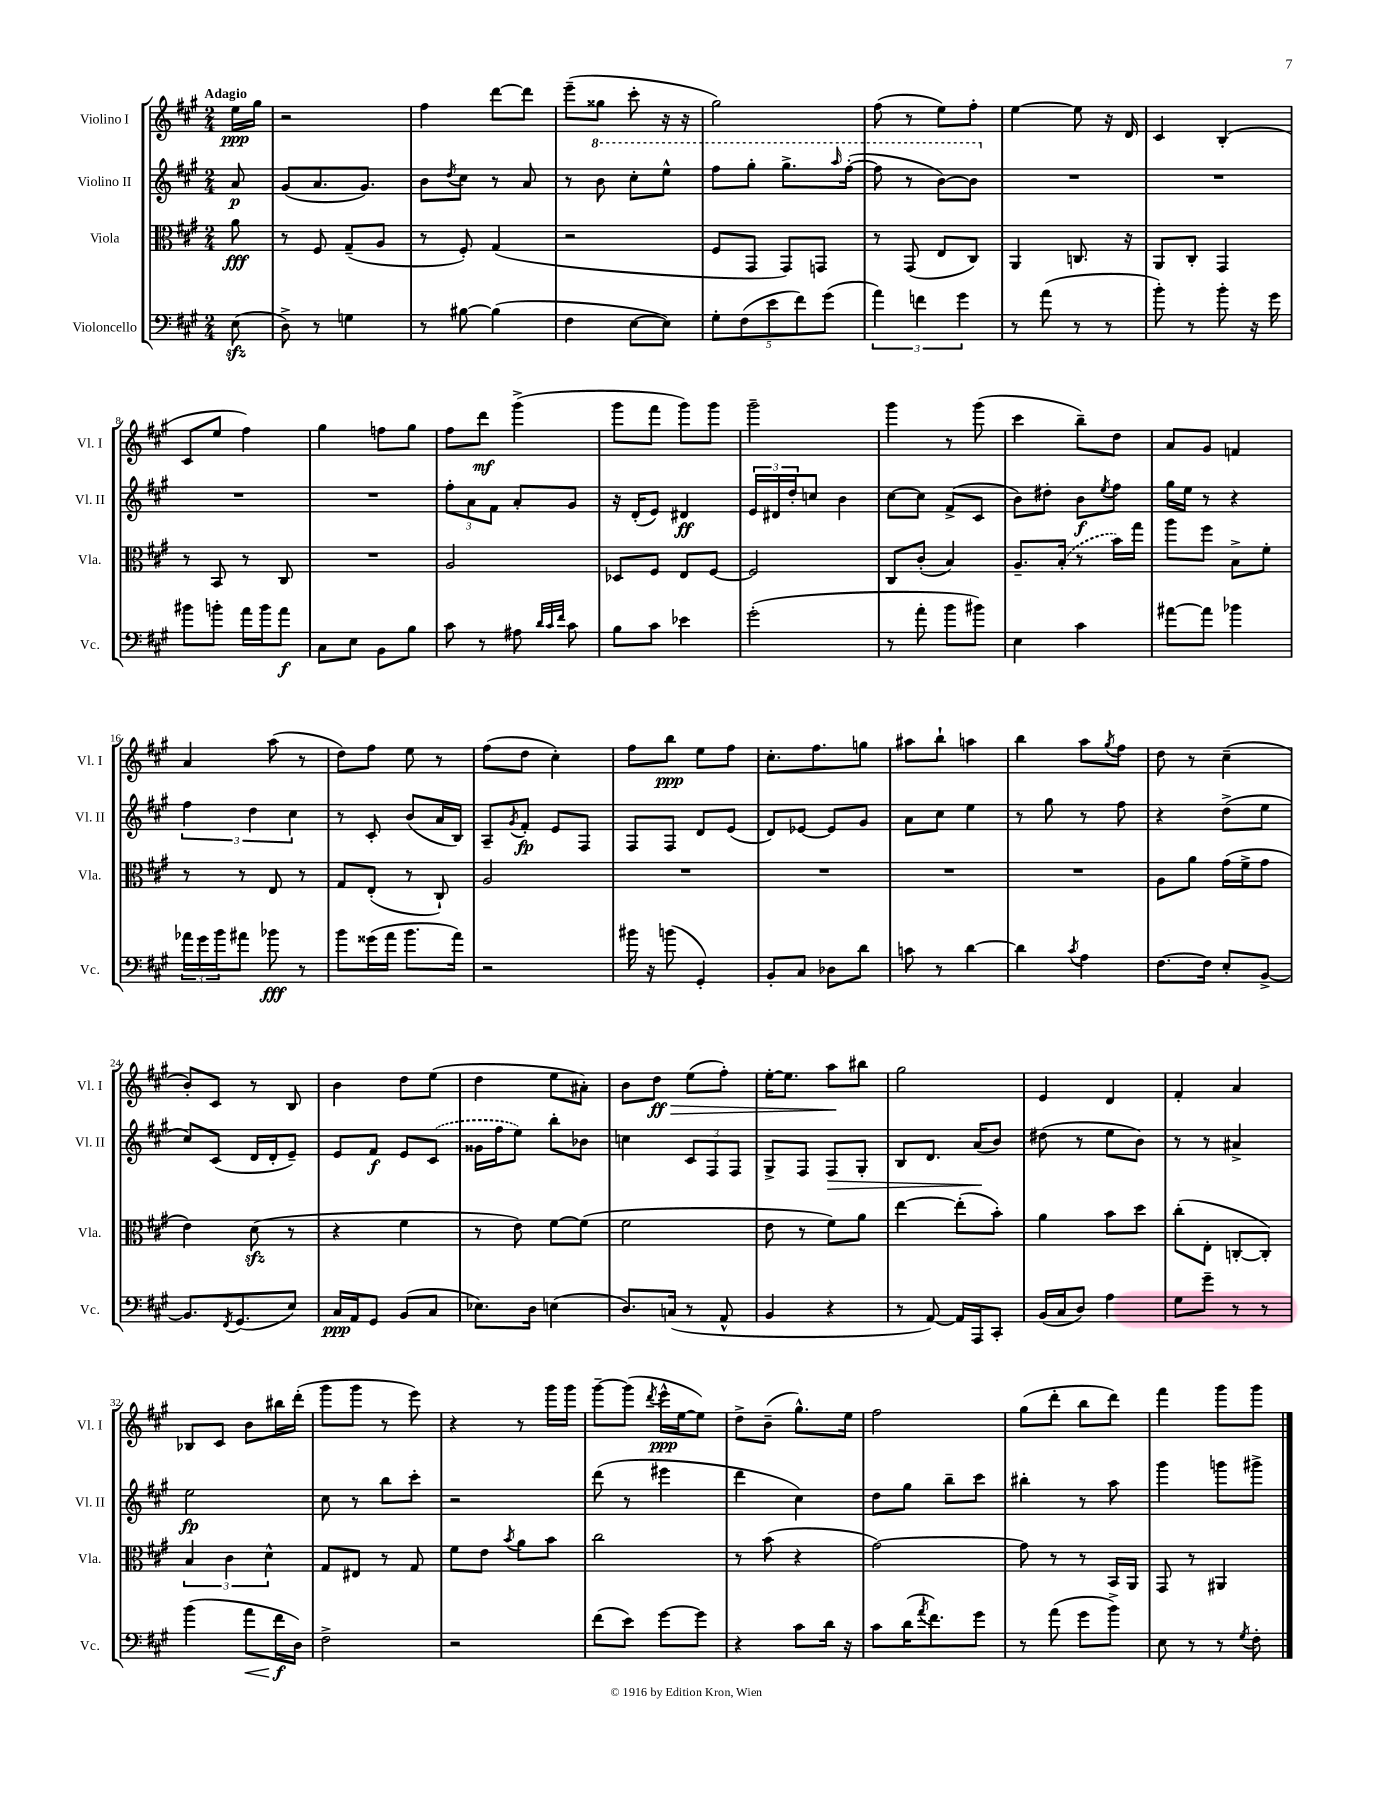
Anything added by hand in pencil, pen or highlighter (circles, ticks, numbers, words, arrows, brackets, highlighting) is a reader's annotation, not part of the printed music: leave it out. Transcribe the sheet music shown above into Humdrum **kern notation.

**kern	**dynam	**kern	**dynam	**kern	**dynam	**kern	**dynam
*part4	*part4	*part3	*part3	*part2	*part2	*part1	*part1
*staff4	*staff4	*staff3	*staff3	*staff2	*staff2	*staff1	*staff1
*I"Violoncello	*	*I"Viola	*	*I"Violino II	*	*I"Violino I	*
*I'Vc.	*	*I'Vla.	*	*I'Vl. II	*	*I'Vl. I	*
*clefF4	*	*clefC3	*	*clefG2	*	*clefG2	*
*k[f#c#g#]	*	*k[f#c#g#]	*	*k[f#c#g#]	*	*k[f#c#g#]	*
*M2/4	*	*M2/4	*	*M2/4	*	*M2/4	*
=	=	=	=	=	=	=	=
!	!	!	!	!	!	!LO:TX:a:B:t=Adagio	!
(8Ezz\	.	8a\	fff	8a/	p	16ee\LL	ppp
.	.	.	.	.	.	16gg#\JJ	.
=1	=1	=1	=1	=1	=1	=1	=1
8D^\)	.	8r	.	(8g#/L	.	2r	.
8r	.	8F#/	.	8.a/	.	.	.
4Gn\	.	(8G#~/L	.	.	.	.	.
.	.	.	.	8.g#/J)	.	.	.
.	.	8A/J	.	.	.	.	.
=2	=2	=2	=2	=2	=2	=2	=2
8r	.	8r	.	8b\L	.	4ff#\	.
.	.	.	.	8qdd/	.	.	.
[8B#X\	.	8F#'/)	.	8cc#\J	.	.	.
(4B#\]	.	(4G#/	.	8r	.	[8ddd\L	.
.	.	.	.	8a/	.	8ddd\J]	.
=3	=3	=3	=3	=3	=3	=3	=3
4F#\	.	2r	.	8r	.	(8eee~\L	.
*	*	*	*	*8va	*	*	*
.	.	.	.	8bb\	.	8gg##X\J	.
[8E\L	.	.	.	8ccc#'\L	.	8ccc#'\	.
8E\J])	.	.	.	8eee^^\J	.	16r	.
.	.	.	.	.	.	16r	.
=4	=4	=4	=4	=4	=4	=4	=4
10G#'\L	.	8F#/L	.	8fff#\L	.	2gg#\)	.
(10F#\	.	.	.	.	.	.	.
.	.	8GG#/J	.	8ggg#'\J	.	.	.
10e\	.	.	.	.	.	.	.
.	.	8GG#/L)	.	8.ggg#^\L	.	.	.
10f#\)	.	.	.	.	.	.	.
.	.	8GGn/J	.	.	.	.	.
(10g#\J	.	.	.	.	.	.	.
.	.	.	.	16qqaaa/	.	.	.
.	.	.	.	([16fff#'\Jk	.	.	.
=5	=5	=5	=5	=5	=5	=5	=5
6a\)	.	8r	.	8fff#\]	.	(8ff#\	.
.	.	(8GG#/	.	8r	.	8r	.
6fn\	.	.	.	.	.	.	.
.	.	8E/L	.	[8bb\L)	.	8ee\L)	.
6g#\	.	.	.	.	.	.	.
.	.	8C#/J)	.	8bb\J]	.	8ff#'\J	.
=6	=6	=6	=6	=6	=6	=6	=6
*	*	*	*	*X8va	*	*	*
8r	.	4AA/	.	2r	.	[4ee\	.
(8a\	.	.	.	.	.	.	.
8r	.	8.Cn/	.	.	.	8ee\]	.
8r	.	.	.	.	.	16r	.
.	.	16r	.	.	.	16d/	.
=7	=7	=7	=7	=7	=7	=7	=7
8b'\)	.	8AA/L	.	2r	.	4c#/	.
8r	.	8C#'/J	.	.	.	.	.
8b'\	.	4GG#/	.	.	.	(4B'/	.
16r	.	.	.	.	.	.	.
16g#\	.	.	.	.	.	.	.
!!LO:LB:g=z
=8	=8	=8	=8	=8	=8	=8	=8
8b#X\L	.	8r	.	2r	.	8c#/L	.
8bn'\J	.	8BB/	.	.	.	8ee/J	.
16a\LL	.	8r	.	.	.	4ff#\)	.
16b\J	.	.	.	.	.	.	.
8a\J	f	8C#/	.	.	.	.	.
=9	=9	=9	=9	=9	=9	=9	=9
8C#\L	.	2r	.	2r	.	4gg#\	.
8E\J	.	.	.	.	.	.	.
8BB\L	.	.	.	.	.	8ffn\L	.
8B\J	.	.	.	.	.	8gg#\J	.
=10	=10	=10	=10	=10	=10	=10	=10
8c#\	.	2A/	.	12ff#'\L	.	8ff#\L	.
.	.	.	.	12a\	.	.	.
8r	.	.	.	.	.	8ddd\J	mf
.	.	.	.	12f#\J	.	.	.
8A#X\	.	.	.	8a'/L	.	(4ggg#^\	.
32qqd/LLL	.	.	.	.	.	.	.
32qqc#/	.	.	.	.	.	.	.
32qqf#/JJJ	.	.	.	.	.	.	.
8c#\	.	.	.	8g#/J	.	.	.
=11	=11	=11	=11	=11	=11	=11	=11
8B\L	.	8D-X/L	.	16r	.	8ggg#\L	.
.	.	.	.	(16d'/KL	.	.	.
8c#\J	.	8F#/J	.	8e/J)	.	8fff#\J	.
4e-X\	.	8E/L	.	4d#X/	ff	8ggg#\L)	.
.	.	[8F#/J	.	.	.	8ggg#\J	.
=12	=12	=12	=12	=12	=12	=12	=12
(2g#'\	.	2F#/]	.	24e/LL	.	2ggg#~\	.
.	.	.	.	24d#X/	.	.	.
.	.	.	.	24dd'/J	.	.	.
.	.	.	.	8ccn/J	.	.	.
.	.	.	.	4b\	.	.	.
=13	=13	=13	=13	=13	=13	=13	=13
8r	.	8C#/L	.	[8cc#\L	.	4ggg#\	.
8a'\	.	(8c#'/J	.	8cc#\J]	.	.	.
8b\L	.	4B/)	.	(8f#^/L	.	8r	.
8b#X\J)	.	.	.	8c#/J	.	(8ggg#\	.
=14	=14	=14	=14	=14	=14	=14	=14
4E\	.	8.A~/L	.	8b\L)	.	4ccc#\	.
.	.	.	.	8dd#X'\J	.	.	.
.	.	(16B'/Jk	.	.	.	.	.
4c#\	.	8r	.	8b\L	f	8bb~\L)	.
.	.	.	.	8qee/	.	.	.
.	.	16b\LL)	.	8ff#\J	.	8dd\J	.
.	.	16gg#\JJ	.	.	.	.	.
=15	=15	=15	=15	=15	=15	=15	=15
[8a#X\L	.	8aa\L	.	16gg#\LL	.	8a/L	.
.	.	.	.	16ee\JJ	.	.	.
8a#\J]	.	8ff#\J	.	8r	.	8g#/J	.
4b-X\	.	8B^\L	.	4r	.	4fn/	.
.	.	8f#'\J	.	.	.	.	.
!!LO:LB:g=z
=16	=16	=16	=16	=16	=16	=16	=16
24a-X\LL	.	8r	.	6ff#\	.	4a/	.
24g#\	.	.	.	.	.	.	.
24b\J	.	.	.	.	.	.	.
8a#X\J	.	8r	.	.	.	.	.
.	.	.	.	6dd\	.	.	.
8b-X\	fff	8E/	.	.	.	(8aa\	.
.	.	.	.	6cc#\	.	.	.
8r	.	8r	.	.	.	8r	.
=17	=17	=17	=17	=17	=17	=17	=17
8b\L	.	8G#/L	.	8r	.	8dd\L)	.
(16g##X\L	.	(8E'/J	.	8c#'/	.	8ff#\J	.
16a\JJ	.	.	.	.	.	.	.
8.b\L	.	8r	.	(8b/L	.	8ee\	.
.	.	8C#`/)	.	16a/L	.	8r	.
16a\Jk)	.	.	.	16B/JJ)	.	.	.
=18	=18	=18	=18	=18	=18	=18	=18
2r	.	2A/	.	8A~/L	.	(8ff#\L	.
.	.	.	.	8qg#/	.	.	.
.	.	.	.	8f#'/J	fp	8dd\J	.
.	.	.	.	8e/L	.	4cc#'\)	.
.	.	.	.	8F#/J	.	.	.
=19	=19	=19	=19	=19	=19	=19	=19
16b#X\	.	2r	.	8F#/L	.	8ff#\L	.
16r	.	.	.	.	.	.	.
(8bn\	.	.	.	8F#/J	.	8bb\J	ppp
4GG#'/)	.	.	.	8d/L	.	8ee\L	.
.	.	.	.	(8e/J	.	8ff#\J	.
=20	=20	=20	=20	=20	=20	=20	=20
8BB'/L	.	2r	.	8d/L)	.	8.cc#'\L	.
8C#/J	.	.	.	[8e-X/J	.	.	.
.	.	.	.	.	.	8.ff#\	.
8D-X\L	.	.	.	8e-/L]	.	.	.
8d\J	.	.	.	8g#/J	.	8ggn\J	.
=21	=21	=21	=21	=21	=21	=21	=21
8cn\	.	2r	.	8a\L	.	8aa#X\L	.
8r	.	.	.	8cc#\J	.	8bb`\J	.
[4d\	.	.	.	4ee\	.	4aan\	.
=22	=22	=22	=22	=22	=22	=22	=22
4d\]	.	2r	.	8r	.	4bb\	.
.	.	.	.	8gg#\	.	.	.
8qc#/	.	.	.	.	.	.	.
4A\	.	.	.	8r	.	8aa\L	.
.	.	.	.	.	.	8qgg#/	.
.	.	.	.	8ff#\	.	8ff#\J	.
=23	=23	=23	=23	=23	=23	=23	=23
[8.F#\L	.	8A\L	.	4r	.	8dd\	.
.	.	8a\J	.	.	.	8r	.
16F#\Jk]	.	.	.	.	.	.	.
8E'/L	.	(16g#\LL	.	(8dd^\L	.	(4cc#~\	.
.	.	16f#^\J	.	.	.	.	.
[8BB^/J	.	8g#\J	.	8ee\J	.	.	.
!!LO:LB:g=z
=24	=24	=24	=24	=24	=24	=24	=24
8.BB/L]	.	4e\)	.	8cc#/L)	.	8b'/L)	.
.	.	.	.	(8c#/J	.	8c#/J	.
8qFF#/	.	.	.	.	.	.	.
(8.GG#/	.	.	.	.	.	.	.
.	.	(8dzz\	.	16d/LL	.	8r	.
.	.	.	.	16d'/J	.	.	.
8E/J)	.	8r	.	8e~/J)	.	8B/	.
=25	=25	=25	=25	=25	=25	=25	=25
16C#/LL	ppp	4r	.	8e/L	.	4b\	.
16AA/J	.	.	.	.	.	.	.
8GG#/J	.	.	.	8f#/J	f	.	.
(8BB/L	.	4f#\	.	8e/L	.	8dd\L	.
8C#/J	.	.	.	(8c#/J	.	(8ee\J	.
=26	=26	=26	=26	=26	=26	=26	=26
8.E-X\L)	.	8r	.	16g##X\LL	.	4dd\	.
.	.	.	.	16ff#\J	.	.	.
.	.	8e\)	.	8ee\J)	.	.	.
16D\Jk	.	.	.	.	.	.	.
(4En\	.	[8f#\L	.	8bb'\L	.	8ee\L	.
.	.	(8f#\J]	.	8b-X\J	.	8a#X'\J)	.
=27	=27	=27	=27	=27	=27	=27	=27
8.D/L)	.	2f#\	.	4ccn\	.	8b\L	.
!	!	!	!	!	!	!	!LO:HP:b
.	.	.	.	.	.	8dd\J	> ff
(16Cn/Jk	.	.	.	.	.	.	.
8r	.	.	.	12c#/L	.	(8ee\L	.
.	.	.	.	12F#/	.	.	.
8AA^^/	.	.	.	.	.	8ff#'\J)	.
.	.	.	.	12F#/J	.	.	.
=28	=28	=28	=28	=28	=28	=28	=28
4BB/	.	8e\	.	8G#^/L	.	[16ee'\KL	.
.	.	.	.	.	.	8.ee\J]	.
.	.	8r	.	8F#/J	.	.	.
!	!	!	!	!	!LO:HP:b	!	!
4r	.	8f#\L)	.	8F#/L	>	8aa\L	.
.	.	8a\J	.	8G#'/J	.	8bb#X\J	]
=29	=29	=29	=29	=29	=29	=29	=29
8r	.	[4ee\	.	8B/L	.	2gg#\	.
[8AA/)	.	.	.	8.d/J	.	.	.
16AA/LL]	.	(8ee'\L]	.	.	.	.	.
16AAA/J	.	.	.	(16a/KL	.	.	.
8CC#'/J	.	8b'\J)	.	8b/J)	]	.	.
=30	=30	=30	=30	=30	=30	=30	=30
(16BB/LL	.	4a\	.	(8dd#X\	.	4e/	.
16C#/J	.	.	.	.	.	.	.
8D/J)	.	.	.	8r	.	.	.
4A\	.	8b\L	.	8ee\L	.	4d/	.
.	.	8dd\J	.	8b\J)	.	.	.
=31	=31	=31	=31	=31	=31	=31	=31
8G#\L	.	(8cc#'\L	.	8r	.	4f#'/	.
8g#~\J	.	8E'\J	.	8r	.	.	.
8r	.	[8Cn'/L	.	4a#X^/	.	4a/	.
8r	.	8C'/J])	.	.	.	.	.
!!LO:LB:g=z
=32	=32	=32	=32	=32	=32	=32	=32
(4b\	.	6B/	.	2ee\	fp	8B-X/L	.
.	.	.	.	.	.	8c#/J	.
.	.	6c#\	.	.	.	.	.
!	!LO:HP:b	!	!	!	!	!	!
8a\L	<	.	.	.	.	8b\L	.
.	.	6d^^\	.	.	.	.	.
16f#\L	f	.	.	.	.	16bb#X\L	.
16D\JJ)	[	.	.	.	.	(16ddd'\JJ	.
=33	=33	=33	=33	=33	=33	=33	=33
2F#^\	.	8G#/L	.	8cc#\	.	8ggg#\L	.
.	.	8E#X/J	.	8r	.	8ggg#\J	.
.	.	8r	.	8bb\L	.	8r	.
.	.	8G#/	.	8ccc#'\J	.	8eee\)	.
=34	=34	=34	=34	=34	=34	=34	=34
2r	.	8f#\L	.	2r	.	4r	.
.	.	8e\J	.	.	.	.	.
.	.	8qb/	.	.	.	.	.
.	.	8a\L	.	.	.	8r	.
.	.	8b\J	.	.	.	16ggg#\LL	.
.	.	.	.	.	.	16ggg#\JJ	.
=35	=35	=35	=35	=35	=35	=35	=35
(8f#\L	.	2cc#\	.	(8ddd\	.	[8ggg#~\L	.
8e\J)	.	.	.	8r	.	(8ggg#\J]	.
.	.	.	.	.	.	8qddd/	.
[8g#\L	.	.	.	4eee#X\	.	16eee^^\LL	ppp
.	.	.	.	.	.	[16ee\J	.
8g#\J]	.	.	.	.	.	8ee\J])	.
=36	=36	=36	=36	=36	=36	=36	=36
4r	.	8r	.	4ddd\	.	8dd^\L	.
.	.	(8b\	.	.	.	(8b~\J	.
8c#\L	.	4r	.	4cc#\)	.	8.gg#^^\L)	.
16d\Jk	.	.	.	.	.	.	.
16r	.	.	.	.	.	16ee\Jk	.
=37	=37	=37	=37	=37	=37	=37	=37
8c#\L	.	[2g#\)	.	8dd\L	.	2ff#\	.
(16d\K	.	.	.	8gg#\J	.	.	.
8qa/	.	.	.	.	.	.	.
8.f#\)	.	.	.	.	.	.	.
.	.	.	.	8bb~\L	.	.	.
8g#\J	.	.	.	8ccc#\J	.	.	.
=38	=38	=38	=38	=38	=38	=38	=38
8r	.	8g#\]	.	4bb#X'\	.	(8gg#\L	.
(8a\	.	8r	.	.	.	8ddd'\J	.
8g#\L	.	8r	.	8r	.	8bb\L	.
8b^\J)	.	16BB/LL	.	8aa\	.	8ddd\J)	.
.	.	16AA/JJ	.	.	.	.	.
=39	=39	=39	=39	=39	=39	=39	=39
8E\	.	8GG#/	.	4ggg#\	.	4fff#\	.
8r	.	8r	.	.	.	.	.
8r	.	4AA#X/	.	8gggn\L	.	8ggg#\L	.
8qG#/	.	.	.	.	.	.	.
8F#'\	.	.	.	8ggg#X^\J	.	8ggg#\J	.
==	==	==	==	==	==	==	==
*-	*-	*-	*-	*-	*-	*-	*-
